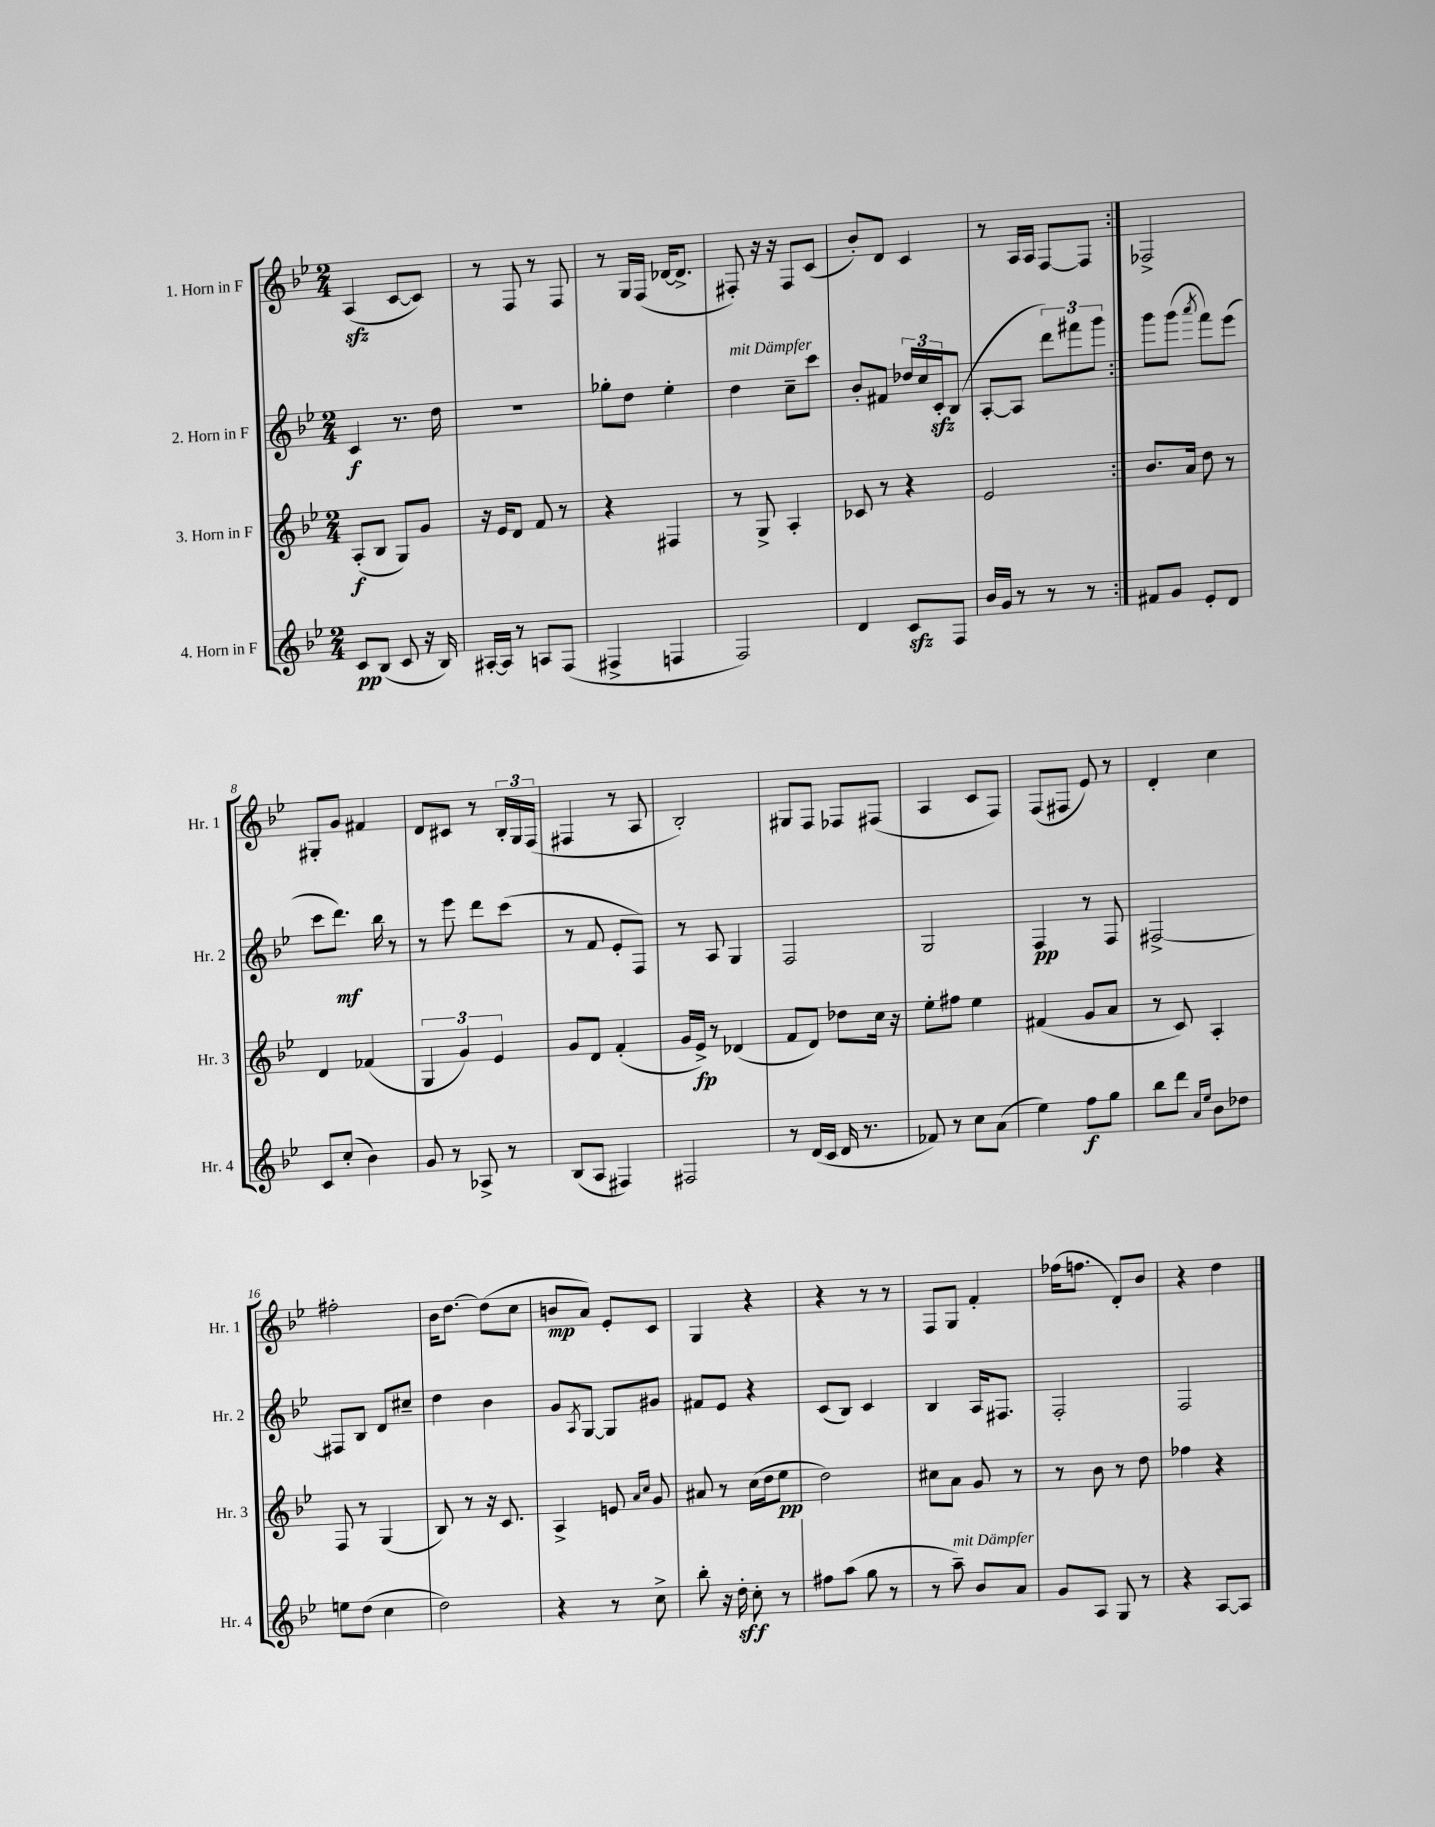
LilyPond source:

<<
\new StaffGroup <<
\new Staff = "s0" \with { instrumentName = "1. Horn in F" shortInstrumentName = "Hr. 1" } {
    \clef treble \key bes \major \numericTimeSignature \time 2/4
    \repeat volta 2 { a4\sfz( c'8~ c'8) |
    r8 f8 r8 f8 |
    r8 g16 f16( des'16~ des'8.-> |
    fis8-.) r16 r16 fis8 c'8( |
    bes'8-.) d'8 c'4 |
    r8 a16 a16 f8~ f8 | }
    fes2-> |
    gis8-. g'8 fis'4 |
    d'8 cis'8 r8 \tuplet 3/2 { bes16-. g16 f16( } |
    fis4 r8 a8 |
    bes2-.) |
    gis8 f8 fes8 fis8( |
    a4 c'8 f8) |
    f8( fis8 ees'8) r8 |
    d'4-. c''4 |
    fis''2-. |
    bes'16 d''8.~ d''8( c''8 |
    b'8\mp a'8) ees'8-. c'8 |
    g4 r4 |
    r4 r8 r8 |
    f8 g8 f'4-. |
    fes''16( f''8. d'8-.) bes'8 |
    r4 d''4 \bar "|." |
}
\new Staff = "s1" \with { instrumentName = "2. Horn in F" shortInstrumentName = "Hr. 2" } {
    \clef treble \key bes \major \numericTimeSignature \time 2/4
    \repeat volta 2 { c'4\f r8. d''16 |
    R2 |
    ges''8-. d''8 ees''4-. |
    d''4^\markup { \italic "mit Dämpfer" } c''8-- c'''8 |
    bes'8-. fis'8 \tuplet 3/2 { des''16 c''16 c'16-.\sfz } bes8( |
    a8~-. a8 \tuplet 3/2 { d'''8) fis'''8 g'''8 } | }
    g'''8 g'''8( \acciaccatura { a'''8 } f'''8) ees'''8( |
    c'''8 d'''8.\mf) bes''16 r8 |
    r8 ees'''8 d'''8 c'''8( |
    r8 f'8 ees'8-. f8) |
    r8 a8 g4 |
    f2 |
    g2 |
    f4\pp r8 f8 |
    fis2~-> |
    fis8 bes8 d'8 cis''8-- |
    d''4 bes'4 |
    g'8 \acciaccatura { a8 } g8~ g8 gis'8 |
    fis'8 ees'8 r4 |
    c'8( bes8) c'4 |
    bes4 a16 fis8. |
    f2-. |
    f2 \bar "|." |
}
\new Staff = "s2" \with { instrumentName = "3. Horn in F" shortInstrumentName = "Hr. 3" } {
    \clef treble \key bes \major \numericTimeSignature \time 2/4
    \repeat volta 2 { a8-.\f( bes8 g8) g'8 |
    r16 ees'16 d'8 f'8 r8 |
    r4 fis4 |
    r8 g8-> a4-. |
    ces'8 r8 r4 |
    ees'2 | }
    bes'8. a'16 d''8 r8 |
    d'4 fes'4( |
    \tuplet 3/2 { g4 g'4) ees'4 } |
    g'8 d'8 f'4-.( |
    g'16 ees'16->\fp) r8 des'4( |
    f'8 d'8) des''8 c''16 r16 |
    ees''8-. fis''8 ees''4 |
    fis'4( g'8 a'8 |
    r8 c'8) a4-. |
    f8 r8 g4( |
    bes8) r8 r16 c'8. |
    a4-> e'8 \grace { a'16 c''16 } g'8 |
    ais'8 r8 c''16( d''16 ees''8\pp |
    d''2) |
    cis''8 a'8 g'8 r8 |
    r8 bes'8 r8 d''8 |
    fes''4 r4 \bar "|." |
}
\new Staff = "s3" \with { instrumentName = "4. Horn in F" shortInstrumentName = "Hr. 4" } {
    \clef treble \key bes \major \numericTimeSignature \time 2/4
    \repeat volta 2 { c'8\pp bes8( c'8 r16 bes16) |
    ais16~-. ais16 r8 a8 f8( |
    fis4-> f4 |
    f2) |
    d'4 c'8\sfz f8 |
    bes'16 g'16 r8 r8 r8 | }
    fis'8 g'8 ees'8-. d'8 |
    c'8 c''8-.( bes'4) |
    g'8 r8 aes8-> r8 |
    bes8( a8 fis4) |
    fis2 |
    r8 d'16( c'16 d'16 r8. |
    fes'8) r8 c''8 a'8( |
    ees''4) f''8\f g''8 |
    bes''8 d'''8 \grace { a'16 ees''16 } bes'8 des''8 |
    e''8 d''8( c''4 |
    d''2) |
    r4 r8 c''8-> |
    bes''8-. r16 d''16-.\sff c''8-. r8 |
    fis''8 a''8( g''8 r8 |
    r8 a''8--^\markup { \italic "mit Dämpfer" }) bes'8 a'8 |
    g'8 a8 g8 r8 |
    r4 a8~ a8 \bar "|." |
}
>>
>>
